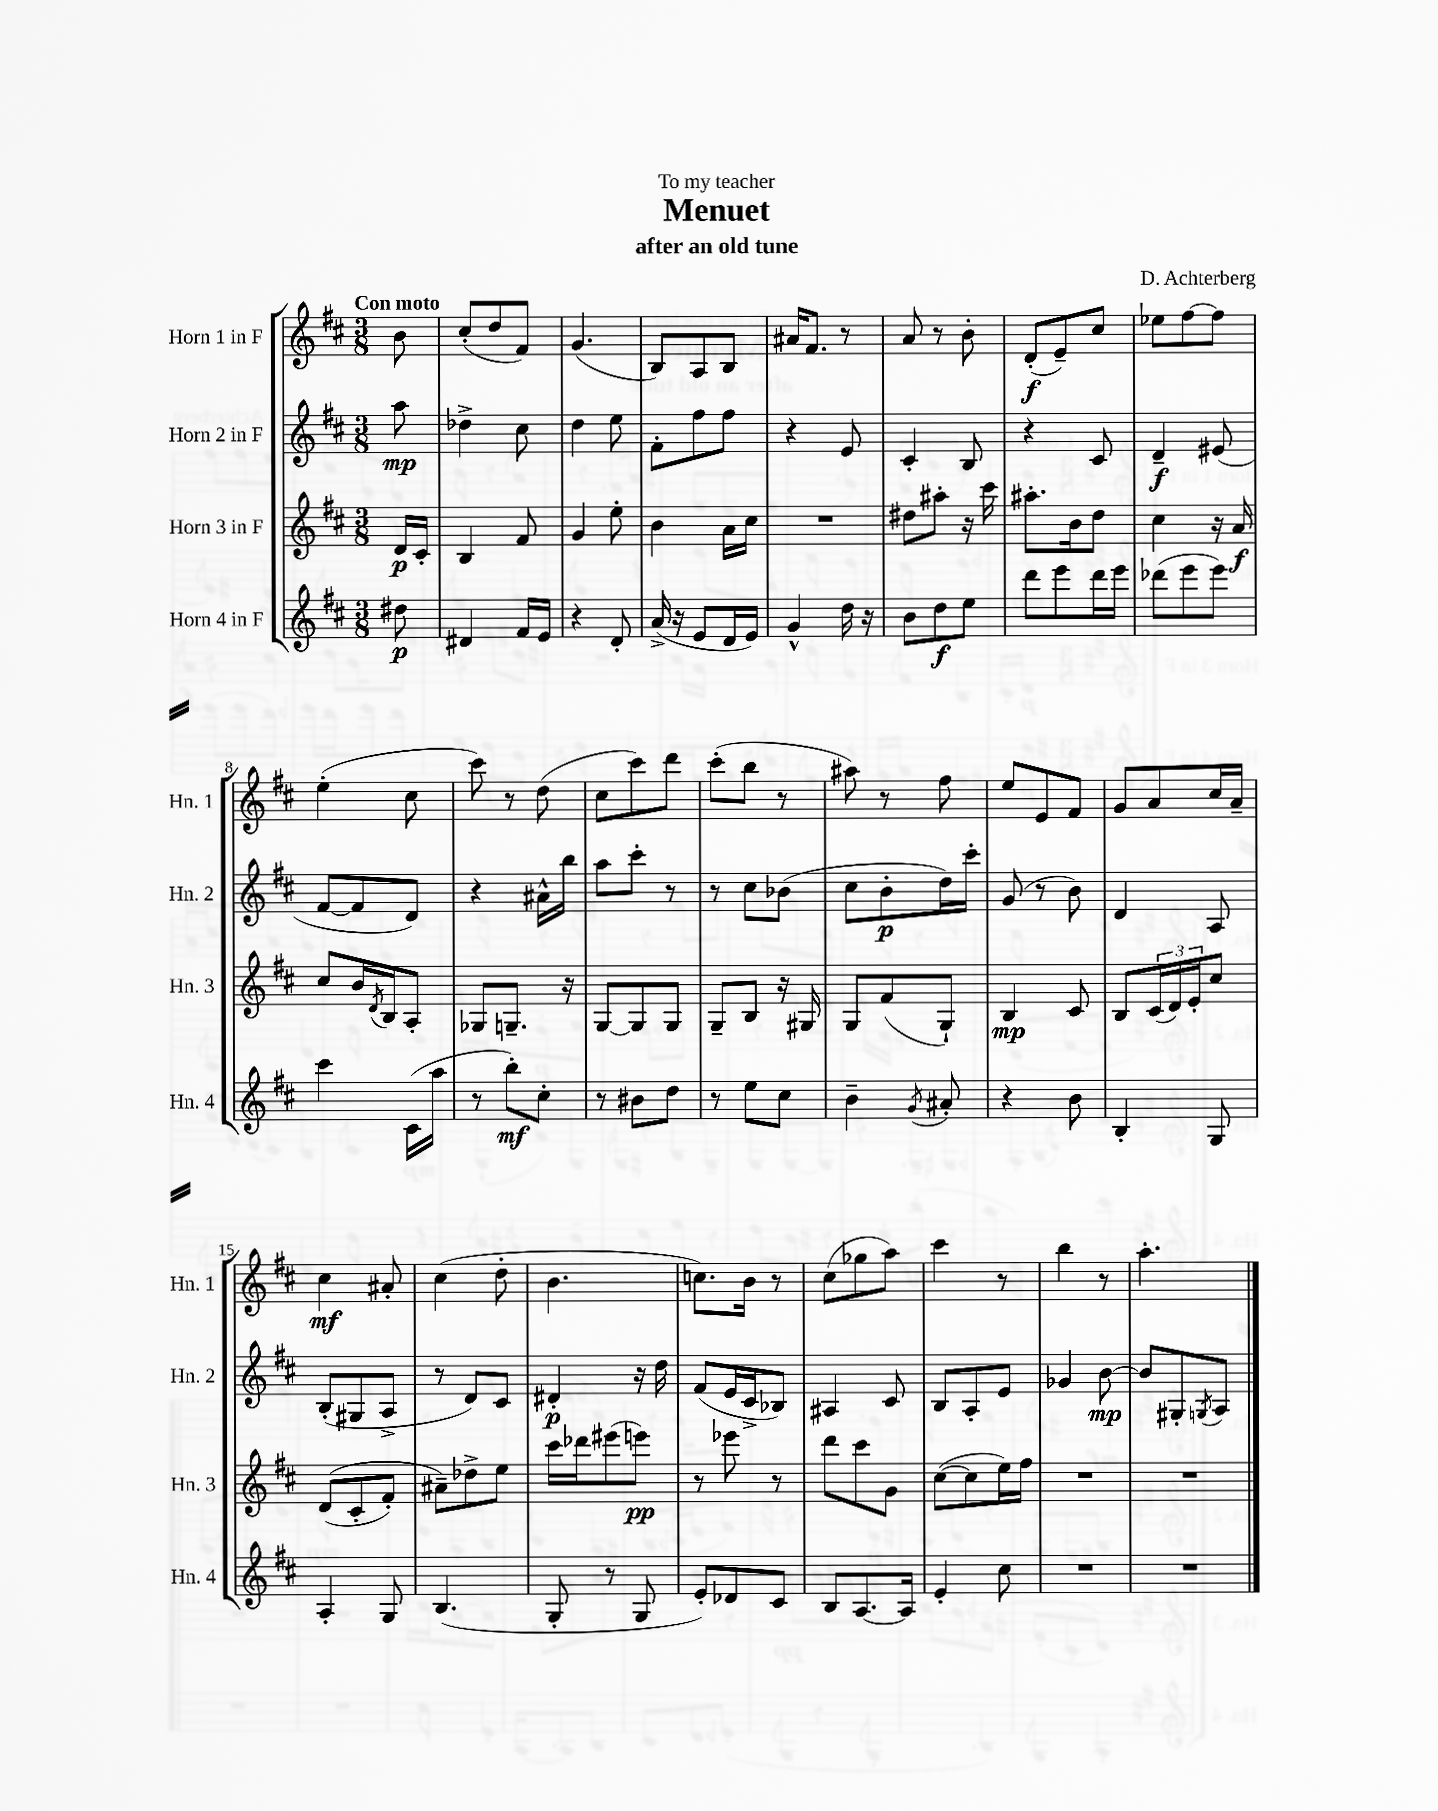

**kern	**dynam	**kern	**dynam	**kern	**dynam	**kern	**dynam
*part4	*part4	*part3	*part3	*part2	*part2	*part1	*part1
*staff4	*staff4	*staff3	*staff3	*staff2	*staff2	*staff1	*staff1
*I"Horn 4 in F	*	*I"Horn 3 in F	*	*I"Horn 2 in F	*	*I"Horn 1 in F	*
*I'Hn. 4	*	*I'Hn. 3	*	*I'Hn. 2	*	*I'Hn. 1	*
*clefG2	*	*clefG2	*	*clefG2	*	*clefG2	*
*k[f#c#]	*	*k[f#c#]	*	*k[f#c#]	*	*k[f#c#]	*
*M3/8	*	*M3/8	*	*M3/8	*	*M3/8	*
=	=	=	=	=	=	=	=
!	!	!	!	!	!	!LO:TX:a:B:t=Con moto	!
8dd#X\	p	16d/LL	p	8aa\	mp	8b\	.
.	.	16c#'/JJ	.	.	.	.	.
=1	=1	=1	=1	=1	=1	=1	=1
4d#X/	.	4B/	.	4dd-X^\	.	(8cc#'/L	.
.	.	.	.	.	.	8dd/	.
16f#/LL	.	8f#/	.	8cc#\	.	8f#/J)	.
16e/JJ	.	.	.	.	.	.	.
=2	=2	=2	=2	=2	=2	=2	=2
4r	.	4g/	.	4dd\	.	(4.g/	.
8d'/	.	8ee'\	.	8ee\	.	.	.
=3	=3	=3	=3	=3	=3	=3	=3
(16a^/	.	4b\	.	8f#'\L	.	8B/L)	.
16r	.	.	.	.	.	.	.
8e/L	.	.	.	8ff#\	.	8A/	.
16d/L	.	16a\LL	.	8ff#\J	.	8B/J	.
16e/JJ)	.	16cc#\JJ	.	.	.	.	.
=4	=4	=4	=4	=4	=4	=4	=4
4g^^/	.	4.r	.	4r	.	16a#X/KL	.
.	.	.	.	.	.	8.f#/J	.
16dd\	.	.	.	8e/	.	8r	.
16r	.	.	.	.	.	.	.
=5	=5	=5	=5	=5	=5	=5	=5
8b\L	.	8dd#X\L	.	4c#'/	.	8a/	.
8dd\	f	8aa#X'\J	.	.	.	8r	.
8ee\J	.	16r	.	8B/	.	8b'\	.
.	.	16ccc#\	.	.	.	.	.
=6	=6	=6	=6	=6	=6	=6	=6
8ddd\L	.	8.aa#X'\L	.	4r	.	(8d'/L	f
8eee\	.	.	.	.	.	8e~/)	.
.	.	16b\k	.	.	.	.	.
16ddd\L	.	8dd\J	.	8c#/	.	8cc#/J	.
16eee\JJ	.	.	.	.	.	.	.
=7	=7	=7	=7	=7	=7	=7	=7
(8ddd-X\L	.	4cc#\	.	4d~/	f	8ee-X\L	.
8eee\	.	.	.	.	.	[8ff#\	.
8eee\J)	.	16r	.	(8e#X/	.	8ff#\J]	.
.	.	16a/	f	.	.	.	.
!!LO:LB:g=z
=8	=8	=8	=8	=8	=8	=8	=8
4ccc#\	.	8cc#/L	.	[8f#/L	.	(4ee'\	.
.	.	16b/L	.	8f#/]	.	.	.
.	.	8qd/	.	.	.	.	.
.	.	16B/J	.	.	.	.	.
(16c#\LL	.	8A'/J	.	8d/J)	.	8cc#\	.
16aa\JJ	.	.	.	.	.	.	.
=9	=9	=9	=9	=9	=9	=9	=9
8r	.	8G-X/L	.	4r	.	8ccc#\)	.
8bb'\L)	mf	8.Gn~/J	.	.	.	8r	.
8cc#'\J	.	.	.	16a#X^^\LL	.	(8dd\	.
.	.	16r	.	16bb\JJ	.	.	.
=10	=10	=10	=10	=10	=10	=10	=10
8r	.	[8G/L	.	8aa\L	.	8cc#\L	.
8b#X\L	.	8G/]	.	8ccc#'\J	.	8ccc#\)	.
8dd\J	.	8G/J	.	8r	.	8ddd\J	.
=11	=11	=11	=11	=11	=11	=11	=11
8r	.	8G~/L	.	8r	.	(8ccc#'\L	.
8ee\L	.	8B/J	.	8cc#\L	.	8bb\J	.
8cc#\J	.	16r	.	(8b-X\J	.	8r	.
.	.	16G#X/	.	.	.	.	.
=12	=12	=12	=12	=12	=12	=12	=12
4b~\	.	8G/L	.	8cc#\L	.	8aa#X\)	.
.	.	(8f#/	.	8b'\	p	8r	.
8qg/	.	.	.	.	.	.	.
8a#X'/	.	8G`/J)	.	16dd\L)	.	8ff#\	.
.	.	.	.	16ccc#'\JJ	.	.	.
=13	=13	=13	=13	=13	=13	=13	=13
4r	.	4B/	mp	(8g/	.	8ee/L	.
.	.	.	.	8r	.	8e/	.
8b\	.	8c#/	.	8b\)	.	8f#/J	.
=14	=14	=14	=14	=14	=14	=14	=14
4B'/	.	8B/L	.	4d/	.	8g/L	.
.	.	(24c#/L	.	.	.	8a/	.
.	.	24d/)	.	.	.	.	.
.	.	24e'/J	.	.	.	.	.
8G/	.	8cc#/J	.	8A/	.	16cc#/L	.
.	.	.	.	.	.	16a~/JJ	.
!!LO:LB:g=z
=15	=15	=15	=15	=15	=15	=15	=15
4A'/	.	((8d/L	.	(8B'/L	.	4cc#\	mf
.	.	8c#'/	.	8G#X/	.	.	.
8G/	.	8f#'/J)	.	8A^/J	.	8a#X'/	.
=16	=16	=16	=16	=16	=16	=16	=16
(4.B/	.	8a#X~\L)	.	8r	.	(4cc#\	.
.	.	8dd-X^\	.	8d/L)	.	.	.
.	.	8ee\J	.	8c#/J	.	8dd'\	.
=17	=17	=17	=17	=17	=17	=17	=17
8G'/	.	16ccc#\LL	.	4d#X'/	p	4.b\	.
.	.	16ddd-X\J	.	.	.	.	.
8r	.	(8eee#X\	.	.	.	.	.
8G/	.	8eeen\J)	pp	16r	.	.	.
.	.	.	.	16dd\	.	.	.
=18	=18	=18	=18	=18	=18	=18	=18
8e'/L)	.	8r	.	(8f#/L	.	8.ccn\L)	.
8d-X/	.	8eee-X\	.	16e/L	.	.	.
.	.	.	.	16c#^/J	.	16b\Jk	.
8c#/J	.	8r	.	8B-X/J)	.	8r	.
=19	=19	=19	=19	=19	=19	=19	=19
8B/L	.	8ddd\L	.	4A#X/	.	(8cc#\L	.
[8.A/	.	8ccc#\	.	.	.	8gg-X\	.
.	.	8g\J	.	8c#/	.	8aa\J)	.
16A/Jk]	.	.	.	.	.	.	.
=20	=20	=20	=20	=20	=20	=20	=20
4e'/	.	([8cc#\L	.	8B/L	.	4ccc#\	.
.	.	8cc#\]	.	8A'/	.	.	.
8cc#\	.	16ee\L)	.	8e/J	.	8r	.
.	.	16ff#\JJ	.	.	.	.	.
=21	=21	=21	=21	=21	=21	=21	=21
4.r	.	4.r	.	4g-X/	.	4bb\	.
.	.	.	.	[8b\	mp	8r	.
=22	=22	=22	=22	=22	=22	=22	=22
4.r	.	4.r	.	8b/L]	.	4.aa'\	.
.	.	.	.	8G#X'/	.	.	.
.	.	.	.	8qGn/	.	.	.
.	.	.	.	8A/J	.	.	.
==	==	==	==	==	==	==	==
*-	*-	*-	*-	*-	*-	*-	*-
